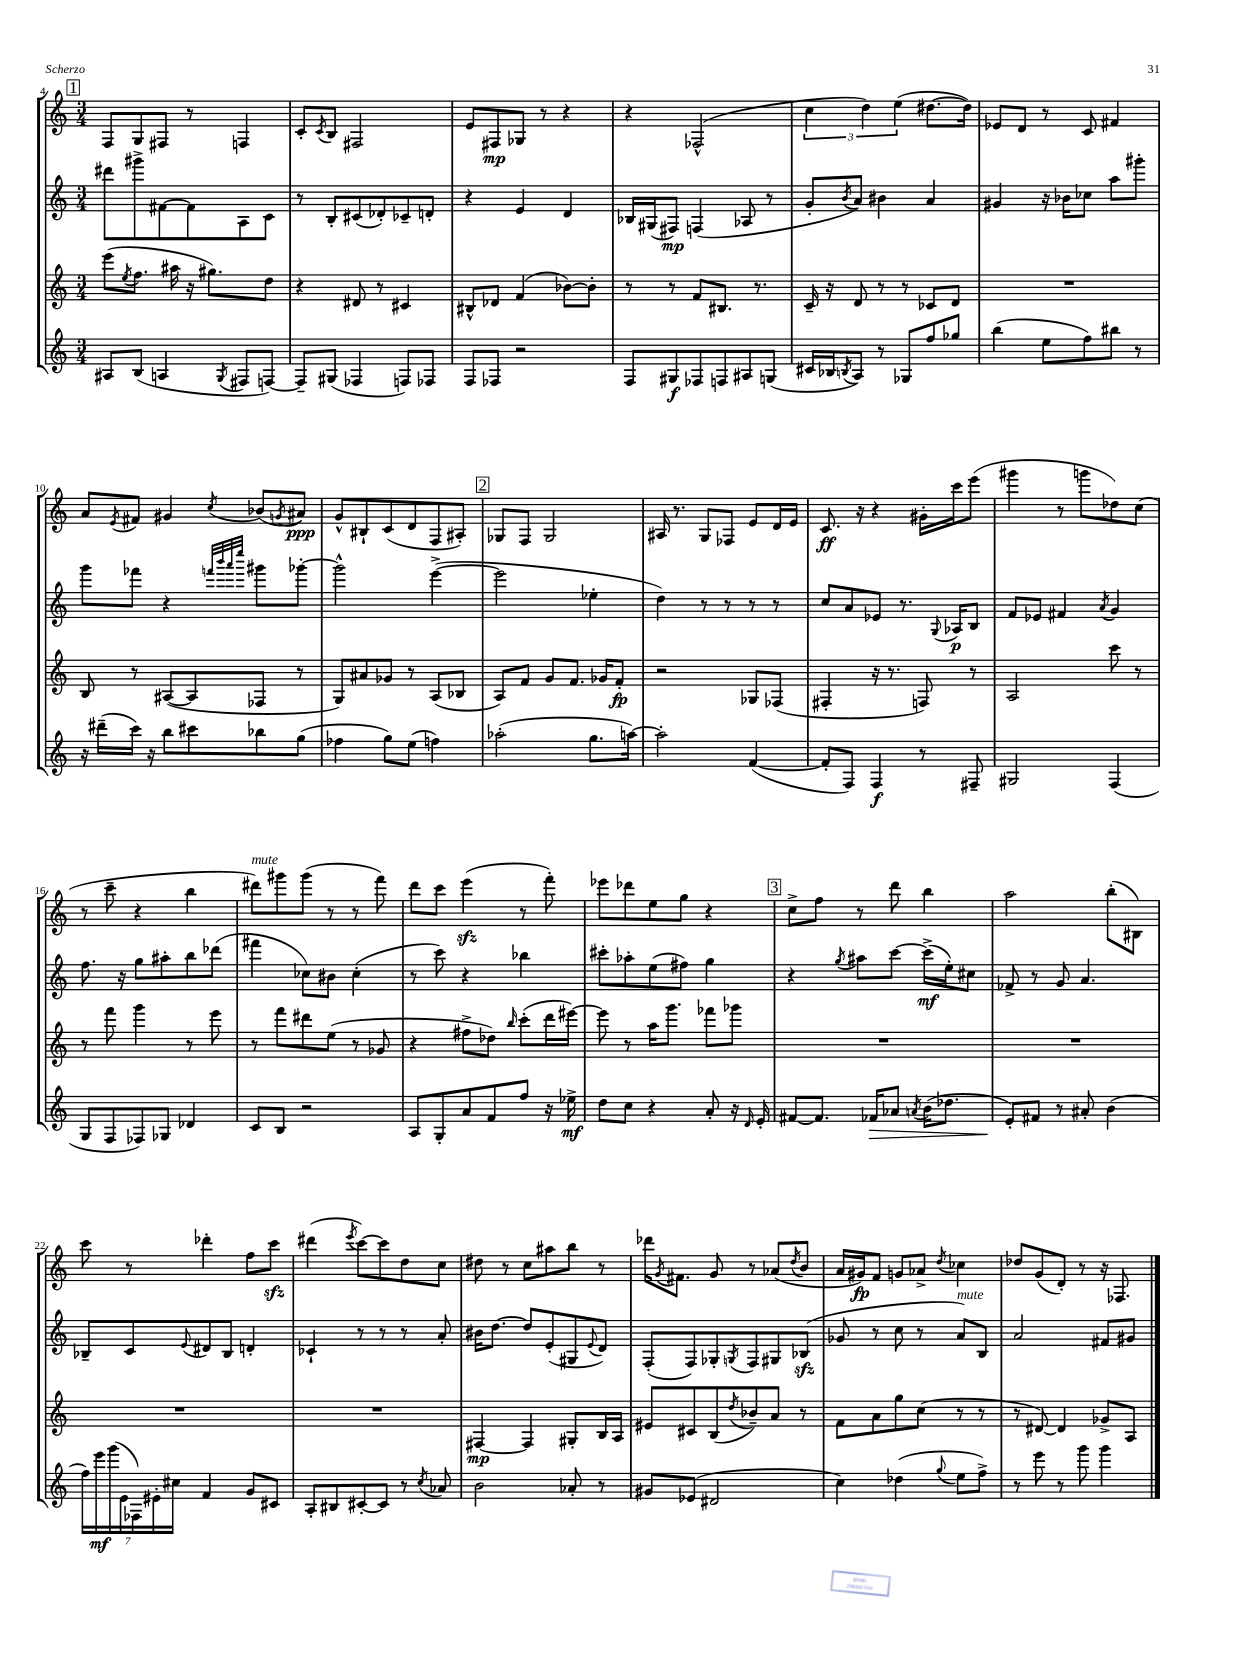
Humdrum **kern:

**kern	**kern	**kern	**kern
*staff4	*staff3	*staff2	*staff1
*clefG2	*clefG2	*clefG2	*clefG2
*k[]	*k[]	*k[]	*k[]
*M3/4	*M3/4	*M3/4	*M3/4
8A#	(8eee	8ddd#	8F
.	8qee	.	.
(8B	8.ff	8ggg#^	8G
4A	.	[8f#	8F#
.	16aa#	.	.
.	16r	8f#]	8r
.	8.gg#)	.	.
8qG	.	.	.
8F#	.	8A	4F
[8F)	8dd	8c	.
=	=	=	=
8F~]	4r	8r	8c'
.	.	.	8qc
(8G#	.	8B'	8B
4F-	8d#	(8c#	2F#
.	8r	8d-')	.
8F)	4c#	8c-~	.
8F-	.	8d'	.
=	=	=	=
8F	8B#^^	4r	8e
8F-	8d-	.	8F#
2r	(4f	4e	8G-
.	.	.	8r
.	[8b-)	4d	4r
.	8b-']	.	.
=	=	=	=
8F	8r	16B-	4r
.	.	(16G#	.
8G#	8r	8F#)	.
8F-	8f	(4F	(2F-^^
8F	8.B#	.	.
8A#	.	8A-	.
.	8.r	.	.
(8G	.	8r	.
=	=	=	=
16c#	16c~	8g'	6cc
16B-	16r	.	.
8qB	.	8qb	.
8A)	8d	8a)	.
.	.	.	6dd)
8r	8r	4b#	.
.	.	.	(6ee
8G-	8r	.	.
8ff	8c-	4a	[8.dd#
8gg-	8d	.	.
.	.	.	16dd#])
=	=	=	=
(4bb	2.r	4g#	8e-
.	.	.	8d
8ee	.	16r	8r
.	.	16b-	.
8ff)	.	8cc-	8c
8bb#	.	8aa	4f#
8r	.	8ggg#'	.
=	=	=	=
16r	8B	8ggg	8a
(16ddd#~	.	.	.
.	.	.	8qe
16ccc)	8r	8fff-	8f#
16r	.	.	.
8bb	([8A#	4r	4g#
8ccc#	8A#]	.	.
.	.	32qqfff	.
.	.	32qqbbb	.
.	.	32qqaaa	.
.	.	32qqeeee	8qcc
8bb-	8F-	8ggg#	(8b-
.	.	.	8qg
(8gg	8r	[8ggg-'	8a#)
=	=	=	=
4ff-	8G)	2ggg-^^]	8g^^
.	8a#	.	8B#`
8gg)	8g-	.	(8c
(8ee	8r	.	8d
4ff)	(8A	([4eee^	8F
.	8B-	.	8A#')
=	=	=	=
(2aa-'	8A)	2eee]	8G-
.	8f	.	8F
.	8g	.	2G-
.	8.f	.	.
8.gg	.	4ee-'	.
.	16g-	.	.
.	8f'	.	.
[16aa)	.	.	.
=	=	=	=
2aa']	2r	4dd)	16A#
.	.	.	8.r
.	.	8r	8G
.	.	8r	8F-
([4f	8G-	8r	8e
.	(8F-	8r	16d
.	.	.	16e
=	=	=	=
8f']	4F#'	8cc	8.c
8F)	.	8a	.
.	.	.	16r
4F	16r	8e-	4r
.	8.r	.	.
.	.	8.r	.
8r	8F)	.	16g#'
.	.	8qqG	.
.	.	16A-	16ccc
8F#~	8r	8B	(8eee
=	=	=	=
2G#	2A	8f	4ggg#
.	.	8e-	.
.	.	4f#	8r
.	.	.	8ggg
.	.	8qa	.
(4F	8ccc	4g	8dd-)
.	8r	.	(8cc
=	=	=	=
8G	8r	8.ff	8r
8F	8fff	.	8ccc~
.	.	16r	.
8F-)	4ggg	8gg	4r
8G-	.	8aa#'	.
4d-	8r	8bb	4bb
.	8eee	(8ddd-	.
=	=	=	=
8c	8r	4fff#	8ddd#)
8B	8fff	.	8ggg#
2r	8ddd#	8cc-)	(8ggg#
.	(8ee	8b#	8r
.	8r	(4cc-'	8r
.	8g-	.	8fff)
=	=	=	=
8A	4r	8r	8ddd
8G'	.	8ccc)	8ccc
8a	8ff#^	4r	(4eee
8f	8dd-)	.	.
.	16qqbb	.	.
8ff	(8ccc'	4bb-	8r
16r	16ddd	.	8fff')
16ee-^	[16eee#)	.	.
=	=	=	=
8dd	8eee#]	8ccc#'	8eee-
8cc	8r	8aa-'	8ddd-
4r	16aa	(8ee	8ee
.	8.ggg	.	.
.	.	8ff#)	8gg
8a'	8fff-	4gg	4r
16r	8ggg-	.	.
16qqd	.	.	.
16e'	.	.	.
=	=	=	=
[8f#	2.r	4r	8cc^
8.f#]	.	.	8ff
.	.	8qgg	.
.	.	8aa#	8r
16f-	.	.	.
8a-	.	[8ccc	8ddd
8qa	.	.	.
(16b	.	(16ccc^]	4bb
8.dd-	.	16ee')	.
.	.	8cc#	.
=	=	=	=
8e')	2.r	8f-^	2aa
8f#	.	8r	.
8r	.	8g	.
8a#'	.	4.a	.
(4b	.	.	(8bb'
.	.	.	8B#)
=	=	=	=
28ff)	2.r	8B-~	8ccc
28eee	.	.	.
(28ggg	.	.	.
28e	.	.	.
.	.	8c	8r
28F-)	.	.	.
28e#'	.	.	.
28cc#	.	.	.
.	.	8qqe	.
4f	.	8d#	4ddd-'
.	.	8B-	.
8g	.	4d'	8ff
8c#	.	.	8ccc
=	=	=	=
8A'	2.r	4c-`	(4ddd#
8B#	.	.	.
.	.	.	8qeee
[8c#'	.	8r	[8ccc)
8c#]	.	8r	8ccc]
8r	.	8r	8dd
8qcc	.	.	.
8a-	.	8a'	8cc
=	=	=	=
2b	[4F#	16b#	8dd#
.	.	[8.dd	.
.	.	.	8r
.	4F#]	8dd]	8cc
.	.	(8e'	8aa#
8a-'	8G#'	8G#	8bb
.	.	8qqe	.
8r	16B	8d)	8r
.	16A	.	.
=	=	=	=
8g#	8e#	(8F'	16ddd-
.	.	.	8qg
.	.	.	8.f#
(8e-	8c#	8F)	.
2d#	(8B	8G-'	8g
.	8qdd	8qG	.
.	8b-~)	8F	8r
.	8a	8G#	(8a-
.	.	.	8qdd
.	8r	(8B-	8b
=	=	=	=
4cc)	8f	8g-	16a
.	.	.	16g#)
.	8a	8r	8f
(4dd-	8gg	8cc	8g
.	(8cc	8r	8a-^
8qqgg	.	.	8qdd
8ee	8r	8a)	4cc-
8ff^)	8r	8B	.
=	=	=	=
8r	8r	2a	8dd-
8eee	[8d#)	.	(8g
8r	4d#]	.	8d')
8ggg	.	.	8r
4ggg	8g-^	8f#	16r
.	.	.	8.F-
.	8A	8g#	.
==	==	==	==
*-	*-	*-	*-
